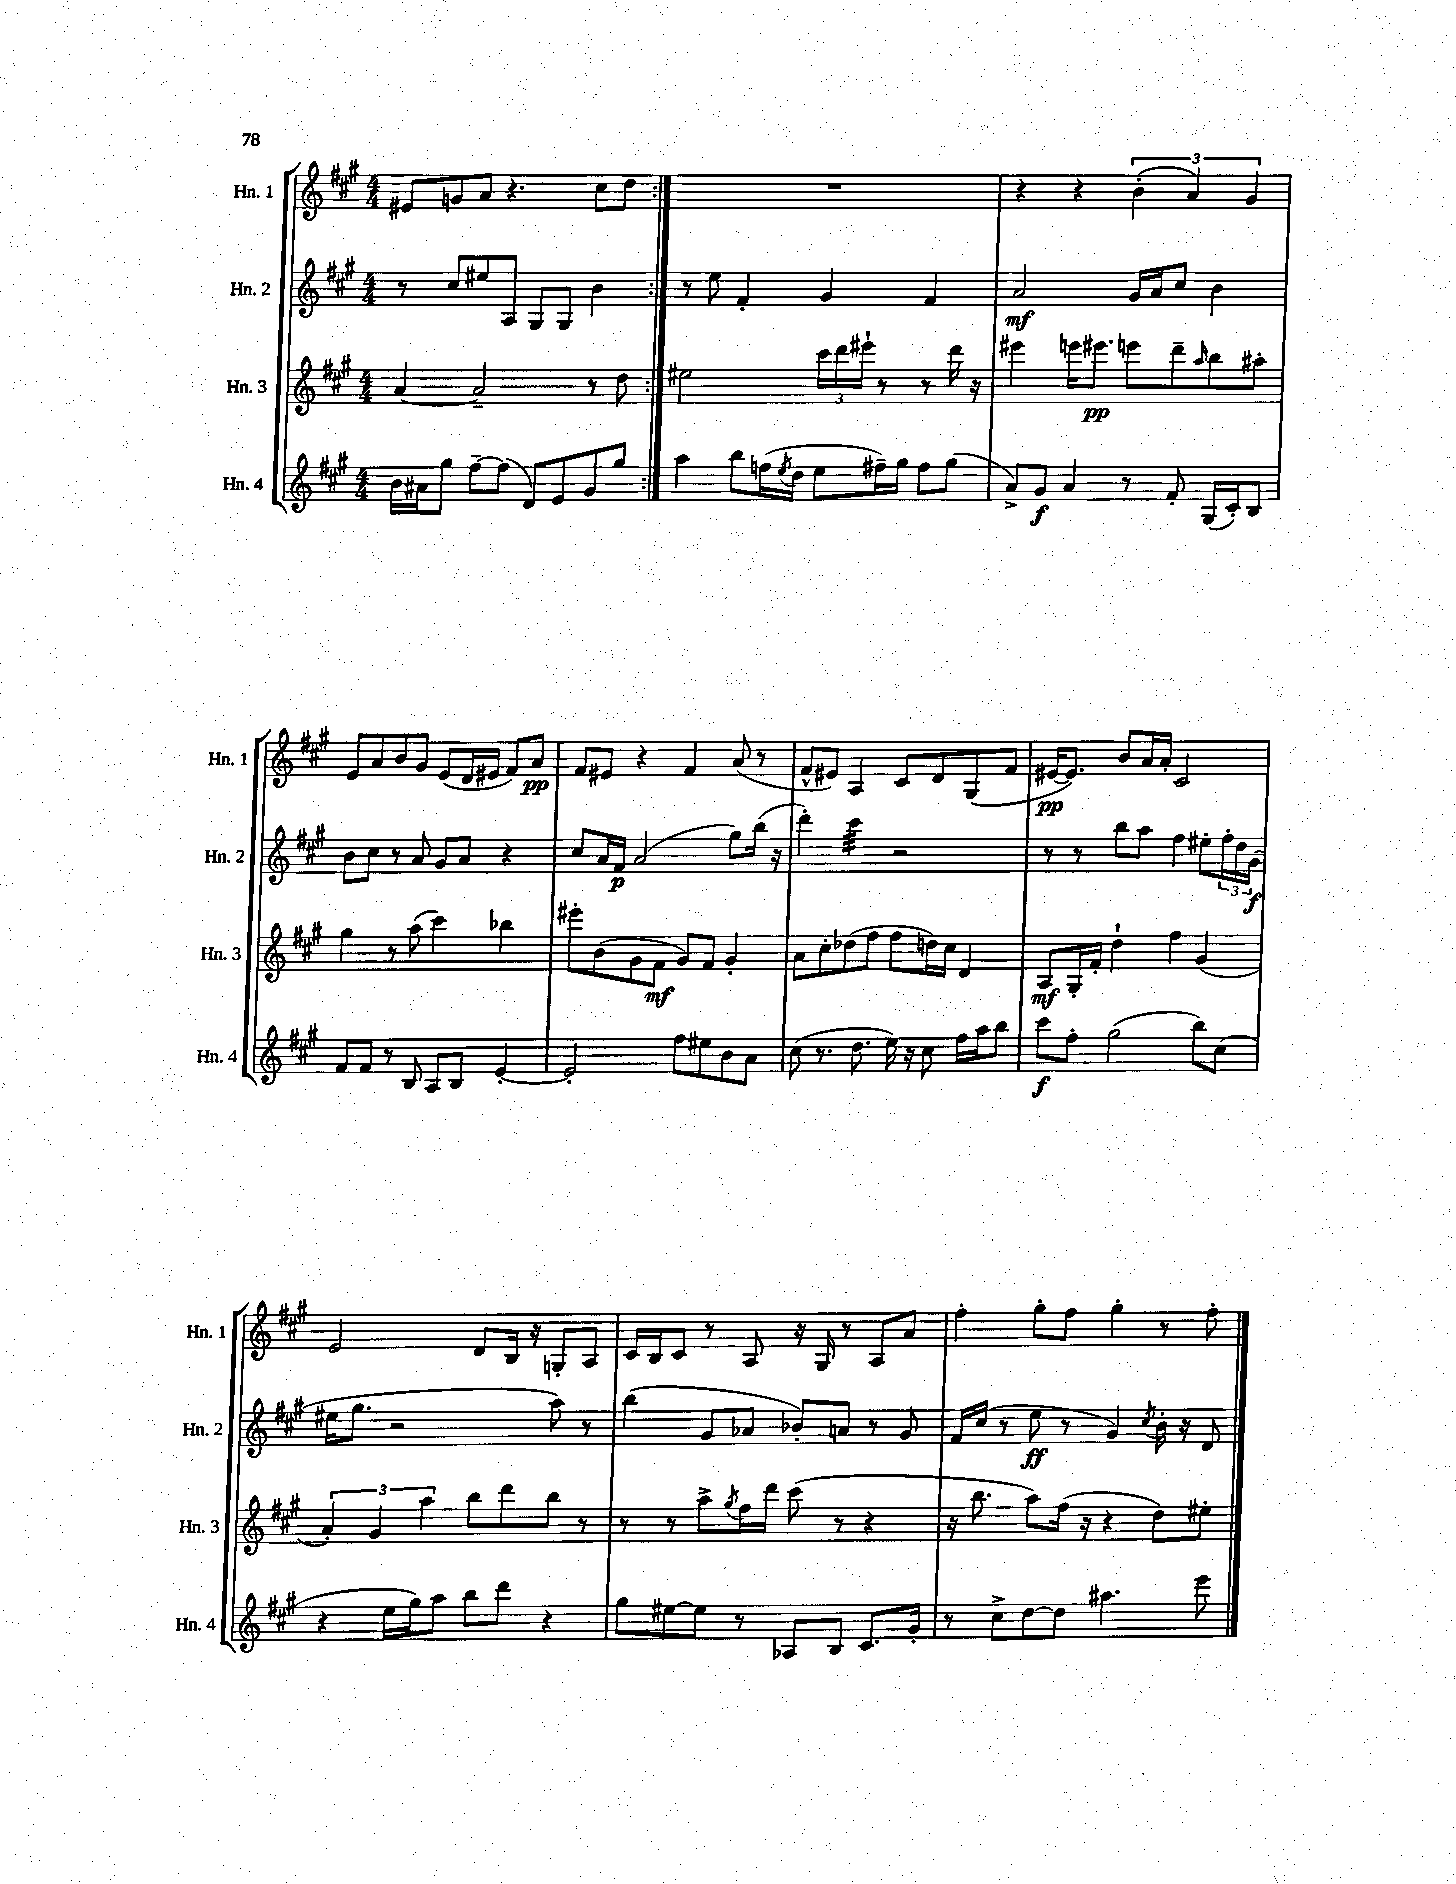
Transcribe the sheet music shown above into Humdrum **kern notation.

**kern	**kern	**kern	**kern
*staff4	*staff3	*staff2	*staff1
*clefG2	*clefG2	*clefG2	*clefG2
*k[f#c#g#]	*k[f#c#g#]	*k[f#c#g#]	*k[f#c#g#]
*M4/4	*M4/4	*M4/4	*M4/4
16b	[4a	8r	8e#
16a#	.	.	.
8gg#	.	8cc#	8g
[8ff#~	2a~]	8ee#	8a
(8ff#]	.	8A	4.r
8d)	.	8G#	.
8e	.	8G#	.
8g#	8r	4b	8cc#
8gg#	8dd	.	8dd
=:|!	=:|!	=:|!	=:|!
4aa	2ee#	8r	1r
.	.	8ee	.
8bb	.	4f#'	.
(16ff	.	.	.
8qee	.	.	.
16dd	.	.	.
8ee	24ccc#	4g#	.
.	24ddd	.	.
.	24eee#`	.	.
16ff#~)	8r	.	.
16gg#	.	.	.
8ff#	8r	4f#	.
(8gg#	16ddd	.	.
.	16r	.	.
=	=	=	=
8a^)	4eee#	2a	4r
8g#	.	.	.
4a	16eee	.	4r
.	8.eee#	.	.
8r	8eee	16g#	(6b'
.	.	16a	.
8f#'	8ddd~	8cc#	.
.	.	.	6a)
.	16qqaa	.	.
(16G#	8bb	4b	.
16c#')	.	.	.
.	.	.	6g#
8B	8aa#'	.	.
=	=	=	=
8f#	4gg#	8b	8e
8f#	.	8cc#	8a
8r	8r	8r	8b
8B	(8aa	8a	8g#
8A	4ccc#)	8g#	(8e
8B	.	8a	16d
.	.	.	16e#
[4e'	4bb-	4r	8f#)
.	.	.	8a
=	=	=	=
2e']	8eee#'	8cc#	8f#
.	(8b	16a	8e#
.	.	16f#	.
.	8g#	(2a	4r
.	8f#	.	.
8ff#	8g#)	.	4f#
8ee#	8f#	.	.
8b	4g#'	8gg#)	(8a
8a	.	(16bb	8r
.	.	16r	.
=	=	=	=
(8cc#	8a	4ddd')	8f#^^
8.r	8cc#'	.	8e#)
.	(8dd-	4ccc#	4A
8.dd	.	.	.
.	8ff#	.	.
16ee)	8ff#	2r	8c#
16r	.	.	.
8cc#	16dd)	.	8d
.	16cc#	.	.
16ff#	4d	.	(8G#
16aa	.	.	.
8bb	.	.	8f#
=	=	=	=
8ccc#	8A	8r	[16e#
.	.	.	8.e#])
8ff#'	16G#'	8r	.
.	16f#'	.	.
(2gg#	4dd`	8bb	8b
.	.	8aa	16a
.	.	.	16a'
.	4ff#	4ff#	2c#
8bb)	(4g#	8ee#'	.
(8cc#	.	24ff#'	.
.	.	24dd	.
.	.	(24g#	.
=	=	=	=
4r	6a')	16ee#	2e
.	.	8.gg#	.
.	6g#	.	.
16ee	.	2r	.
16gg#)	.	.	.
.	6aa	.	.
8aa	.	.	.
8bb	8bb	.	8d
8ddd	8ddd	.	16B
.	.	.	16r
4r	8bb	8aa)	8G'
.	8r	8r	8A
=	=	=	=
8gg#	8r	(4bb	16c#
.	.	.	16B
[8ee#	8r	.	8c#
8ee#]	8aa^	8g#	8r
.	8qgg#	.	.
8r	16ff#	8a-	8A
.	16ddd	.	.
8A-	(8ccc#	8b-')	16r
.	.	.	16G#
8B	8r	8a	8r
8.c#	4r	8r	8A
.	.	8g#	8a
16g#'	.	.	.
=	=	=	=
8r	16r	16f#	4ff#'
.	8.bb	(16cc#	.
8cc#^	.	8r	.
[8dd	8aa)	8ee	8gg#'
8dd]	(16ff#	8r	8ff#
.	16r	.	.
4.aa#	4r	4g#)	4gg#'
.	.	8qcc#	.
.	8dd)	16b'	8r
.	.	16r	.
8eee	8ee#'	8d	8ff#'
==	==	==	==
*-	*-	*-	*-
